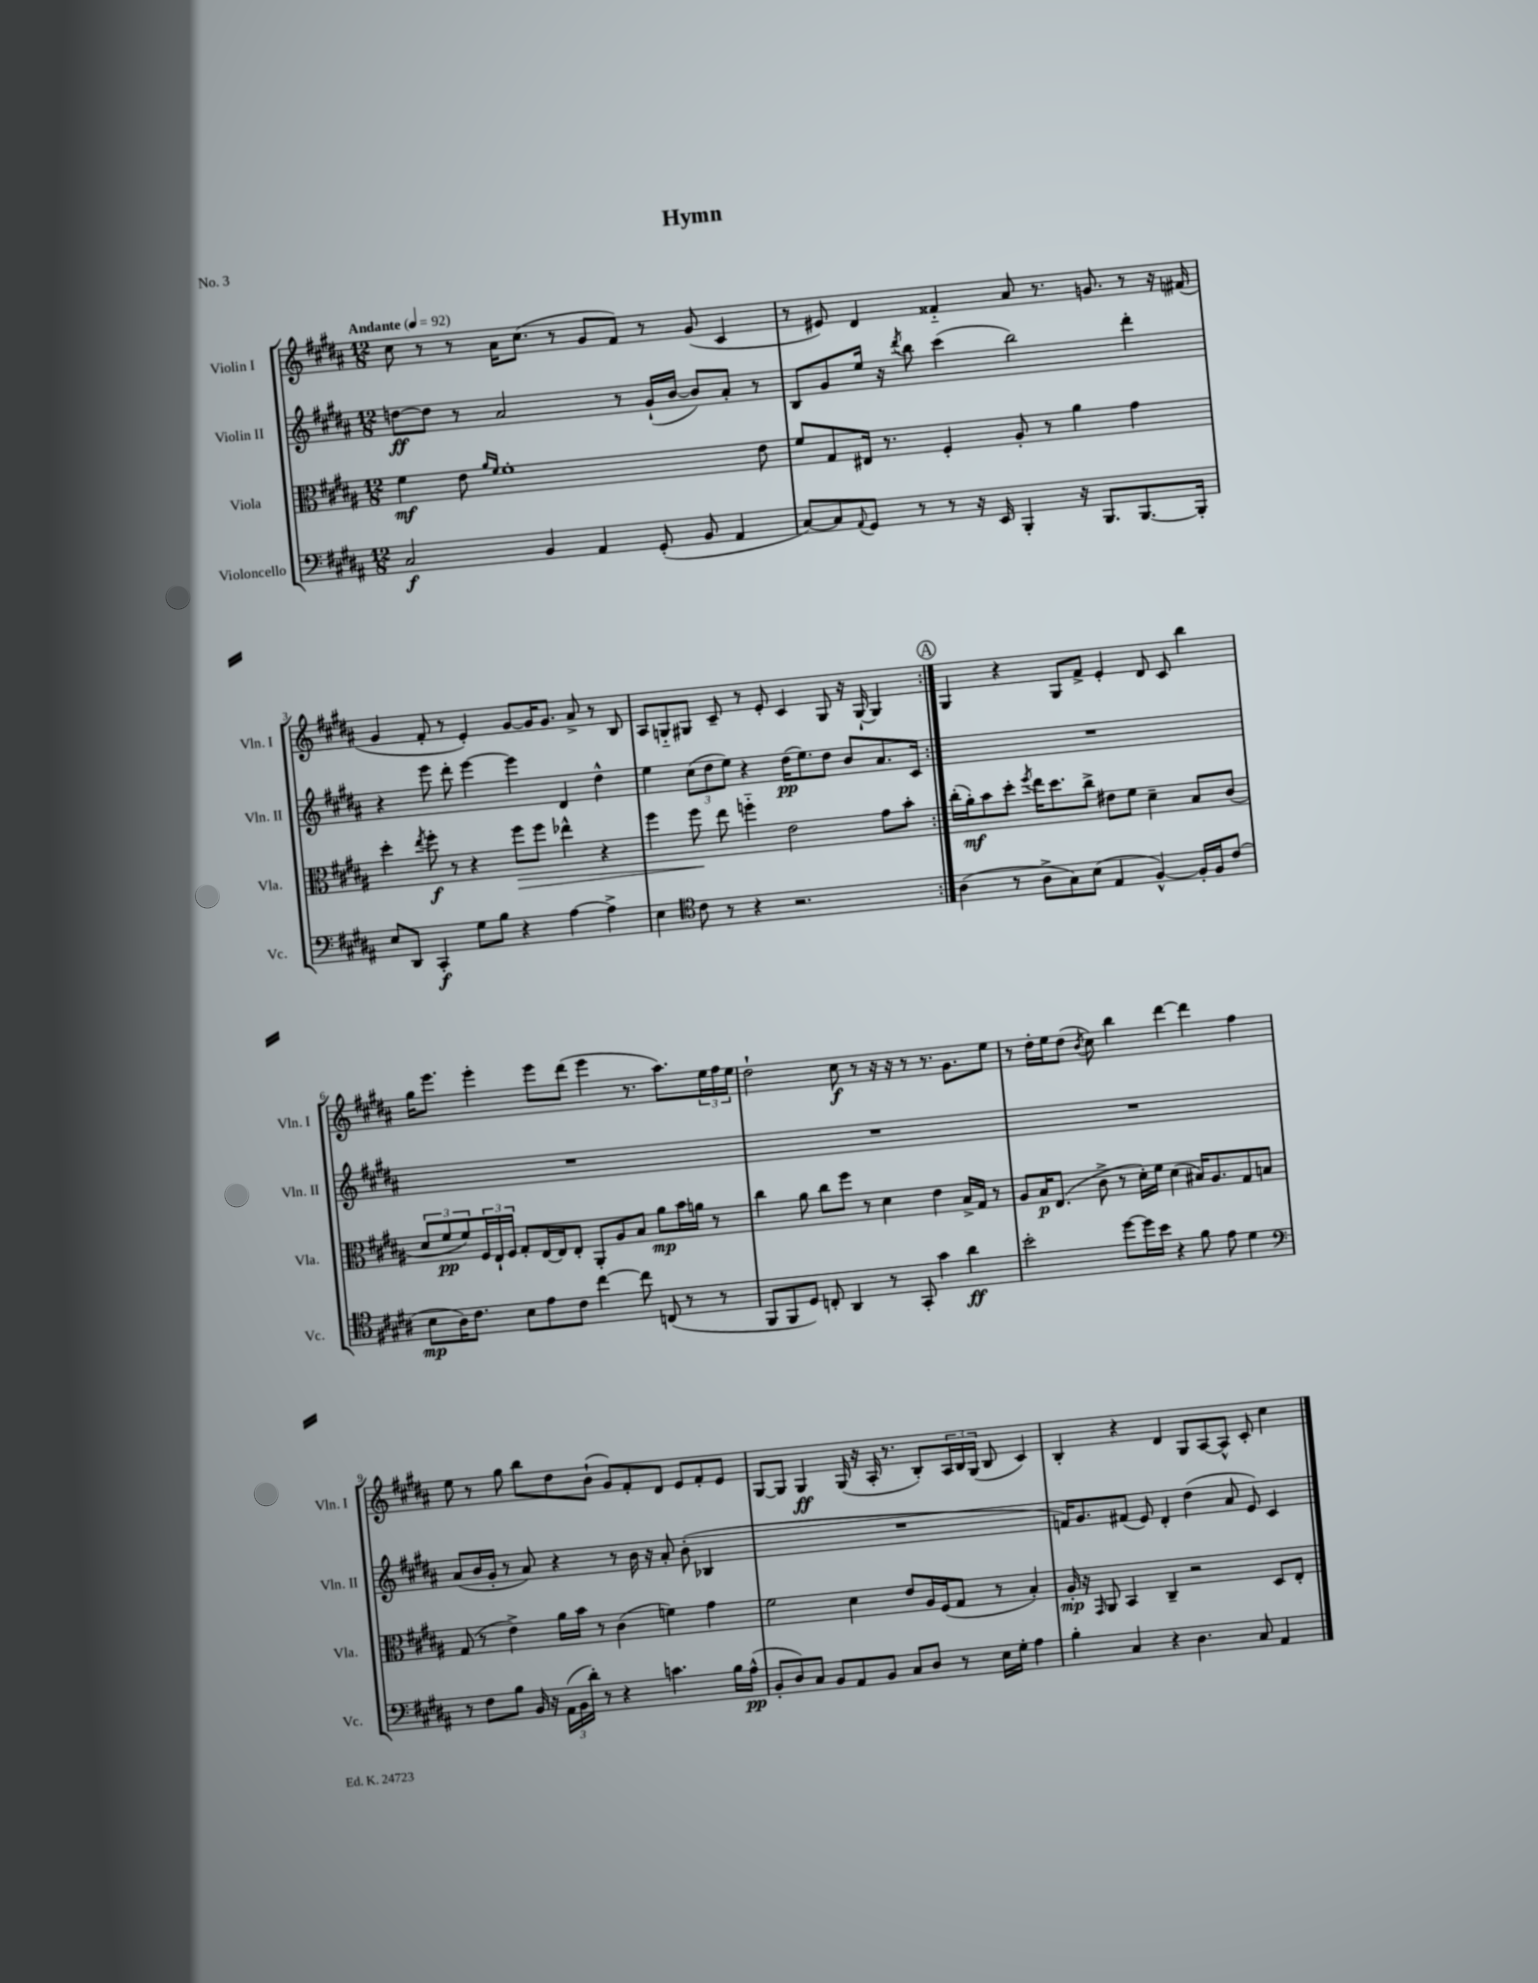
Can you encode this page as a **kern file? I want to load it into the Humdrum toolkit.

**kern	**kern	**kern	**kern
*staff4	*staff3	*staff2	*staff1
*clefF4	*clefC3	*clefG2	*clefG2
*k[f#c#g#d#a#]	*k[f#c#g#d#a#]	*k[f#c#g#d#a#]	*k[f#c#g#d#a#]
*M12/8	*M12/8	*M12/8	*M12/8
*MM92	*MM92	*MM92	*MM92
2C#	4f#	[8dd	8cc#
.	.	8dd]	8r
.	8e	8r	8r
.	16qqa#	.	.
.	16qqf#	.	.
.	1f#'	2a#	16a#
.	.	.	(8.cc#
4BB	.	.	.
.	.	.	8r
4AA#	.	.	8g#
.	.	8r	8f#)
(8GG#'	.	(16g#`	8r
.	.	[16b	.
8BB	.	8b])	(8g#
4AA#	.	8a#'	4c#
.	8e	8r	.
=	=	=	=
[8C#)	8f#	8B	8r
8C#]	8G#	8g#	8e#)
8qqAA#	.	.	.
8GG#	16E#	16ee	4d#
.	8.r	16r	.
.	.	8qddd#	.
8r	.	8bb	.
8r	4F#'	(4ccc#	4f##'~
16r	.	.	.
16EE	.	.	.
4BBB'	8A#'	2bb)	8a#
.	8r	.	8.r
16r	4a#	.	.
8.BBB	.	.	8.g
[8.BBB	4g#	4ddd#'	8r
.	.	.	16r
16BBB']	.	.	(16f#
=	=	=	=
8E	4dd#'	4r	4g#
8DD#	.	.	.
.	8qee	.	.
4CC#'	8ff#'	8eee	8f#'
.	8r	8ddd#'	8r
8G#	4r	[4eee	4e')
8B	.	.	.
4r	8ff#	4eee]	[8g#
.	8ff#	.	16g#]
.	.	.	8.g#
[4A#	4ee-^^	4d#	.
.	.	.	8a#^
4A#^]	4r	4dd#^^	8r
.	.	.	8B
=	=	=	=
4E	4ff#	4ee	8A#
.	.	.	8G'~
*clefC4	*	*	*
8c#	8ff#	(12cc#	8G#
.	.	12dd#	.
8r	8ee	.	8c#~
.	.	12ee)	.
4r	4ff'~	4r	8r
.	.	.	8e'
2.r	2e	(16dd#	4c#
.	.	8.ee)	.
.	.	8dd#	8G#
.	.	8b	16r
.	.	.	[16G#`
.	8g#	8.a#	4G#]
.	8b'	.	.
.	.	16c#	.
=:|!	=:|!	=:|!	=:|!
(4A#	(16cc#'	1.r	4G#
.	16a#')	.	.
.	8b	.	.
8r	8dd#'	.	4r
.	8qff#	.	.
8A#^	16ee	.	.
.	8.dd#	.	.
8G#)	.	.	8G#
(8B	8cc#^	.	8f#^
4E	8e#	.	4e'
.	8f#	.	.
[4F#^^)	4d#~	.	8d#
.	.	.	8c#
16F#']	8B	.	4bb
16F#	.	.	.
(8c#	(8c#	.	.
=	=	=	=
8B	12d#	1.r	16gg#
.	.	.	8.eee
.	12f#	.	.
16A#)	.	.	.
.	12f#)	.	.
8.c#	.	.	.
.	24F#	.	4eee'
.	24E`	.	.
.	24F#	.	.
8B	8G#'	.	.
8e	[16E	.	8eee
.	16E]	.	.
8c#	8E'	.	(8ddd#
[4cc#	8AA#'	.	4eee
.	8A#	.	.
8cc#]	8B	.	8.r
(8C	8a#	.	.
.	.	.	8.aa#)
8r	16b	.	.
.	16a	.	.
8r	8r	.	24ee
.	.	.	24ff#
.	.	.	24ee
=	=	=	=
8FF#	4cc#	1.r	2dd#`
8FF#	.	.	.
8D#)	8a#	.	.
8C'	8cc#	.	.
4AA#	8ff#	.	8cc#
.	8r	.	8r
8r	4d#	.	16r
.	.	.	16r
8GG#'	.	.	8r
4g#	4e	.	8.r
.	.	.	8.g#
4a#	16B^	.	.
.	16G#	.	.
.	8r	.	8ee
=	=	=	=
2b'	8A#	1.r	8r
.	16B	.	16dd#'
.	(8.E	.	16ee
.	.	.	(8dd#
.	.	.	8qb
.	8c#^	.	8cc#)
[8dd#	8r	.	4bb
16dd#]	16d#')	.	.
16b	16f#	.	.
4r	(4d#	.	[4ddd#
8f#	16B#)	.	4ddd#]
.	8.A#	.	.
8e	.	.	.
4d#	8G#	.	4ff#
.	8B	.	.
=	=	=	=
*clefF4	*	*	*
8r	(8G#	(8a#	8ee
8F#	8r	16b	8r
.	.	16g#'	.
8B	4e^)	8r	8gg#
16BB	.	8a#)	8bb
16r	.	.	.
(24AA#	16a#	4r	8dd#
24BB	.	.	.
.	16b	.	.
24d#')	.	.	.
8r	8r	.	(8b`
4r	(4c#	8r	8g#)
.	.	16b	8f#'
.	.	16r	.
4.c	4f)	8a#'	8d#
.	.	(8b'	8e
.	4g#	4B-	8f#'
16B	.	.	8e
(16A#^^	.	.	.
=	=	=	=
8BB'	2f#	1.r	[8G#
8D#)	.	.	8G#]
8C#	.	.	4G#
8BB	.	.	.
8AA#	4d#	.	(16G#
.	.	.	16r
8BB	.	.	16A#'
.	.	.	8.r
8C#	8e	.	.
8D#	16A#	.	8B')
.	(16F#	.	.
8r	8G#	.	24A#
.	.	.	24B
.	.	.	(24G#
16E	8r	.	8B
16G#'	.	.	.
4A#	4B')	.	4c#)
=	=	=	=
4B'	16A#'	16f)	4B'
.	16r	8.g#	.
.	16qqGG#	.	.
.	8AA#	.	.
4C#	4BB	(8f#	4r
.	.	8e)	.
4r	4C#~	4d#'	4d#
4.D#	2r	(4dd#	8G#
.	.	.	[8A#
.	.	8a#	8A#^^]
8C#	.	8e)	8c#'
4AA#	8D#	4c#	4cc#
.	8E'	.	.
==	==	==	==
*-	*-	*-	*-
